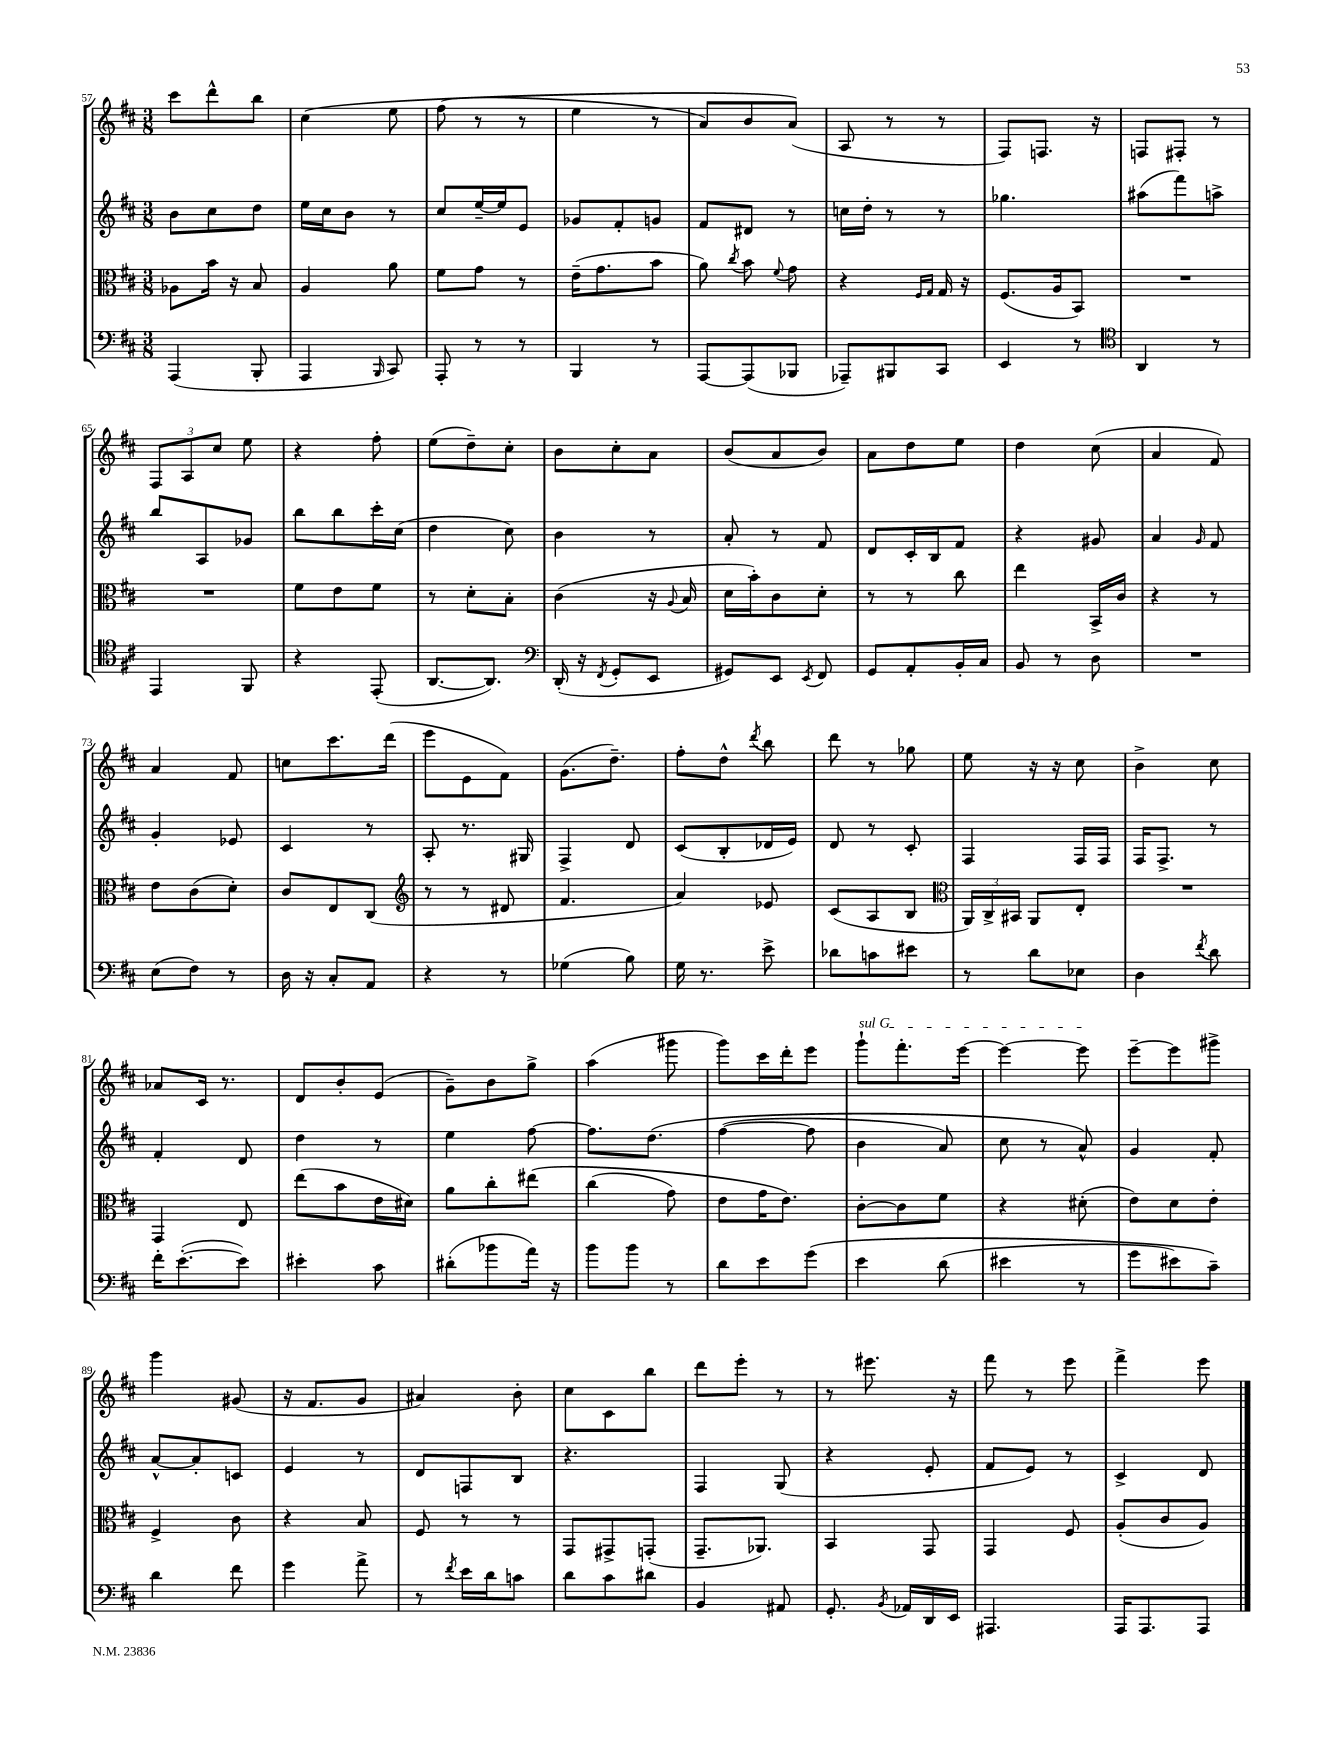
<<
\new StaffGroup <<
\new Staff = "s0" {
    \clef treble \key d \major \numericTimeSignature \time 3/8
    \autoBeamOff cis'''8[ d'''8-^ b''8] |
    cis''4\( e''8 |
    fis''8( r8 r8 |
    e''4 r8 |
    a'8[) b'8 a'8](\) |
    a8 r8 r8 |
    fis8[) f8.] r16 |
    f8[ fis8]-. r8 |
    \tuplet 3/2 { fis8[ a8 cis''8] } e''8 |
    r4 fis''8-. |
    e''8[( d''8--) cis''8]-. |
    b'8[ cis''8-. a'8] |
    b'8[( a'8 b'8]) |
    a'8[ d''8 e''8] |
    d''4 cis''8( |
    a'4 fis'8) |
    a'4 fis'8 |
    c''8[ cis'''8. d'''16]( |
    e'''8[ e'8 fis'8]) |
    g'8.[( d''8.]--) |
    fis''8[-. d''8]-^ \acciaccatura { d'''8 } b''8 |
    d'''8 r8 ges''8 |
    e''8 r16 r16 cis''8 |
    b'4-> cis''8 |
    aes'8[ cis'16] r8. |
    d'8[ b'8-. e'8]( |
    g'8[--) b'8 g''8]-> |
    a''4( gis'''8 |
    g'''8[) cis'''16 d'''16-. e'''8] |
    \once \override TextSpanner.bound-details.left.text = \markup { \italic "sul G" } g'''8[-!\startTextSpan fis'''8.-. e'''16]~ |
    e'''4~ e'''8\stopTextSpan |
    e'''8[~-- e'''8 gis'''8]-> |
    g'''4 gis'8( |
    r16 fis'8.[ g'8] |
    ais'4) b'8-. |
    cis''8[ cis'8 b''8] |
    d'''8[ e'''8]-. r8 |
    r8 eis'''8. r16 |
    fis'''8 r8 e'''8 |
    fis'''4-> e'''8 \bar "|." |
}
\new Staff = "s1" {
    \clef treble \key d \major \numericTimeSignature \time 3/8
    \autoBeamOff b'8[ cis''8 d''8] |
    e''16[ cis''16 b'8] r8 |
    cis''8[ e''16~-- e''16 e'8] |
    ges'8[ fis'8-. g'8] |
    fis'8[ dis'8] r8 |
    c''16[ d''16]-. r8 r8 |
    ges''4. |
    ais''8[( fis'''8) a''8]-> |
    b''8[ a8 ges'8] |
    b''8[ b''8 cis'''16-. cis''16]( |
    d''4 cis''8) |
    b'4 r8 |
    a'8-. r8 fis'8 |
    d'8[ cis'16-. b16 fis'8] |
    r4 gis'8 |
    a'4 \grace { g'16 } fis'8 |
    g'4-. ees'8 |
    cis'4 r8 |
    a8-. r8. gis16 |
    fis4-> d'8 |
    cis'8[( b8-. des'16 e'16]) |
    d'8 r8 cis'8-. |
    fis4 fis16[ fis16] |
    fis16[ fis8.]-> r8 |
    fis'4-. d'8 |
    d''4 r8 |
    e''4 fis''8~ |
    fis''8.[ d''8.]\( |
    fis''4~( fis''8 |
    b'4 a'8) |
    cis''8 r8 a'8-^\) |
    g'4 fis'8-. |
    a'8[~-^ a'8-. c'8] |
    e'4 r8 |
    d'8[ f8 b8] |
    r4. |
    fis4 g8( |
    r4 e'8-. |
    fis'8[ e'8]) r8 |
    cis'4-> d'8 \bar "|." |
}
\new Staff = "s2" {
    \clef alto \key d \major \numericTimeSignature \time 3/8
    \autoBeamOff aes8[ b'16] r16 b8 |
    a4 a'8 |
    fis'8[ g'8] r8 |
    e'16[--( g'8. b'8] |
    a'8) \acciaccatura { cis''8 } b'8 \appoggiatura { fis'8 } g'8 |
    r4 \grace { fis16[ g16] } g16 r16 |
    fis8.[( a16 b,8]) |
    R4. |
    R4. |
    fis'8[ e'8 fis'8] |
    r8 d'8[-. b8]-. |
    cis'4( r16 \appoggiatura { a8 } b16 |
    d'16[ b'16-.) cis'8 d'8]-. |
    r8 r8 cis''8 |
    e''4 b,16[-> cis'16] |
    r4 r8 |
    e'8[ cis'8( d'8]-.) |
    cis'8[ e8 cis8]( |
    \clef treble r8 r8 dis'8 |
    fis'4. |
    a'4) ees'8 |
    cis'8[( a8 b8] |
    \clef alto \tuplet 3/2 { a,16[) cis16-> bis,16] } a,8[ e8]-. |
    R4. |
    g,4 e8 |
    e''8[( b'8 e'16 dis'16]) |
    a'8[ cis''8-. eis''8]\( |
    cis''4( g'8) |
    e'8[ g'16 e'8.]\) |
    cis'8[~-. cis'8 fis'8] |
    r4 dis'8-.( |
    e'8[) d'8 e'8]-. |
    fis4-> cis'8 |
    r4 b8 |
    fis8 r8 r8 |
    g,8[ gis,8-> g,8]-.( |
    g,8.[-- aes,8.]) |
    b,4 g,8 |
    g,4 fis8 |
    a8[-.( cis'8 a8]) \bar "|." |
}
\new Staff = "s3" {
    \clef bass \key d \major \numericTimeSignature \time 3/8
    \autoBeamOff a,,4( b,,8-. |
    a,,4 \grace { b,,16 } cis,8) |
    a,,8-. r8 r8 |
    b,,4 r8 |
    a,,8[~ a,,8( bes,,8] |
    aes,,8[--) bis,,8 cis,8] |
    e,4 r8 |
    \clef tenor a,4 r8 |
    e,4 fis,8 |
    r4 e,8-.( |
    a,8.[~ a,8.]) |
    \clef bass d,16-.( r16 \acciaccatura { fis,8 } g,8[-. e,8] |
    gis,8[) e,8] \acciaccatura { e,8 } fis,8 |
    g,8[ a,8-. b,16-. cis16] |
    b,8 r8 d8 |
    R4. |
    e8[( fis8]) r8 |
    d16 r16 cis8[-. a,8] |
    r4 r8 |
    ges4( b8) |
    g16 r8. e'8-> |
    des'8[ c'8 eis'8] |
    r8 d'8[ ees8] |
    d4 \acciaccatura { fis'8 } d'8 |
    fis'16[-. e'8.~-.( e'8]) |
    eis'4-. cis'8 |
    dis'8[-.( bes'8 a'16]) r16 |
    b'8[ b'8] r8 |
    d'8[ e'8 g'8]\( |
    e'4 d'8( |
    eis'4 r8 |
    g'8[ eis'8) cis'8]--\) |
    d'4 fis'8 |
    g'4 a'8-> |
    r8 \acciaccatura { fis'8 } e'16[ d'16 c'8] |
    d'8[ cis'8 dis'8] |
    b,4 ais,8 |
    g,8.-. \acciaccatura { b,8 } aes,16[ d,16 e,16] |
    ais,,4. |
    a,,16[ a,,8. a,,8] \bar "|." |
}
>>
>>
\layout { \context { \Score currentBarNumber = #57 } }
